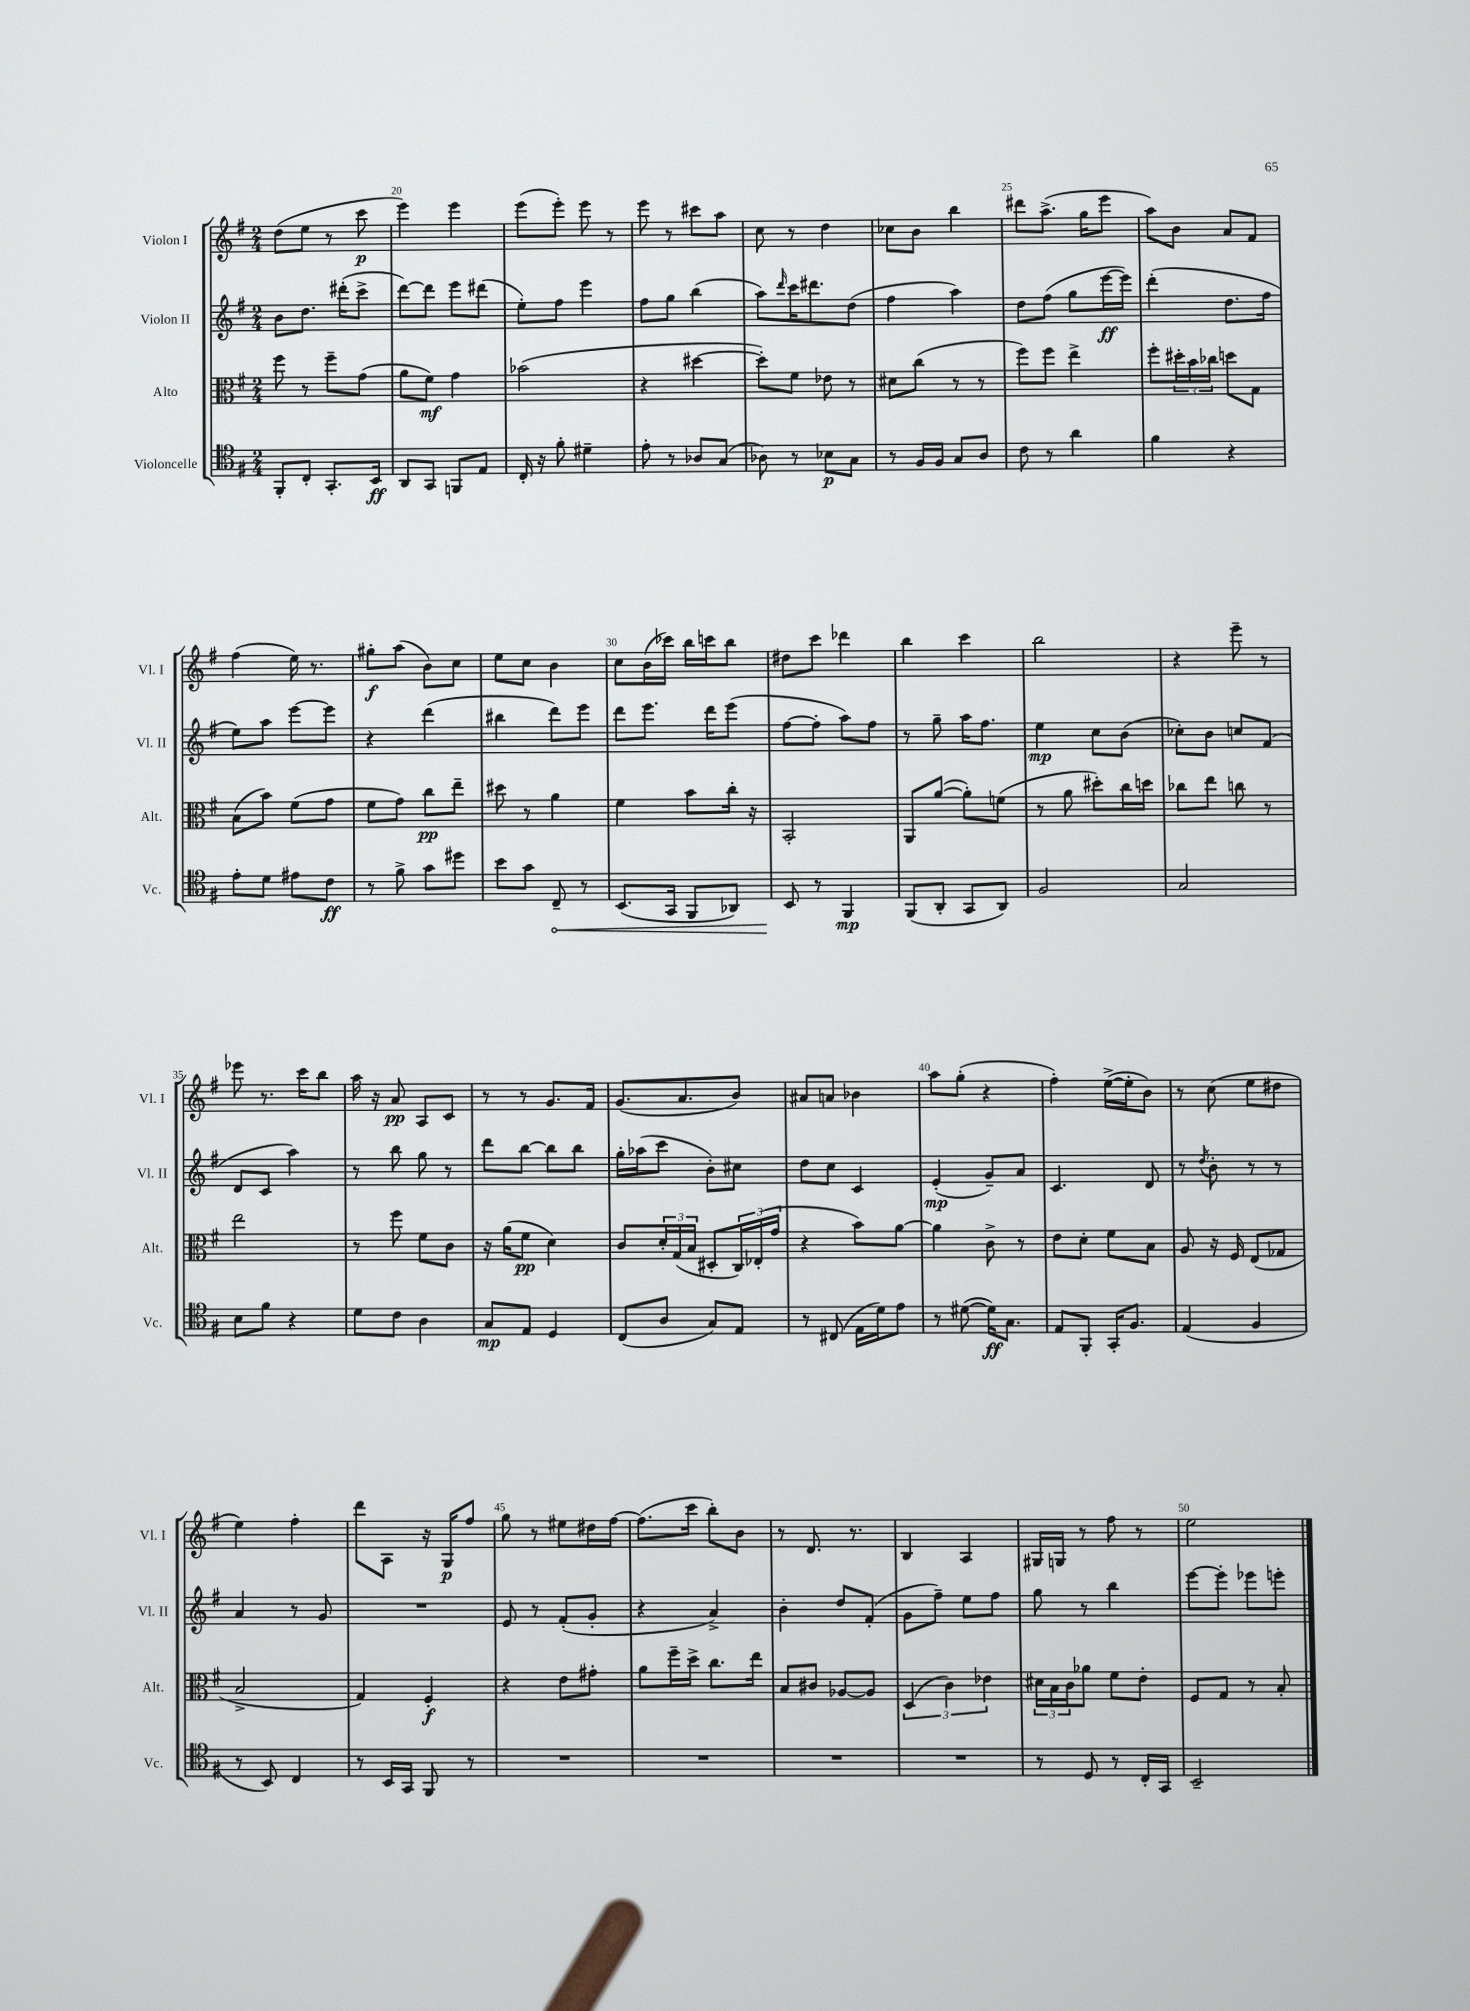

**kern	**dynam	**kern	**dynam	**kern	**dynam	**kern	**dynam
*part4	*part4	*part3	*part3	*part2	*part2	*part1	*part1
*staff4	*staff4	*staff3	*staff3	*staff2	*staff2	*staff1	*staff1
*I"Violoncelle	*	*I"Alto	*	*I"Violon II	*	*I"Violon I	*
*I'Vc.	*	*I'Alt.	*	*I'Vl. II	*	*I'Vl. I	*
*clefC4	*	*clefC3	*	*clefG2	*	*clefG2	*
*k[f#]	*	*k[f#]	*	*k[f#]	*	*k[f#]	*
*M2/4	*	*M2/4	*	*M2/4	*	*M2/4	*
=19	=19	=19	=19	=19	=19	=19	=19
8FF#'/L	.	8ff#\	.	8b\L	.	(8dd\L	.
8C'/J	.	8r	.	8.dd\J	.	8ee\J	.
8.GG'/L	.	8ff#~\L	.	.	.	8r	.
.	.	.	.	(16ddd#X'\KL	.	.	.
.	.	(8g\J	.	8ccc^\J	.	8ccc\	p
16BB/Jk	ff	.	.	.	.	.	.
=20	=20	=20	=20	=20	=20	=20	=20
8AA/L	.	8a\L	.	[8ddd\L)	.	4eee\)	.
8GG/J	.	8f#\J)	mf	8ddd\J]	.	.	.
8FFn/L	.	4g\	.	8eee\L	.	4eee\	.
8E/J	.	.	.	(8ddd#X\J	.	.	.
=21	=21	=21	=21	=21	=21	=21	=21
16C'/	.	(2b-X\	.	8ee'\L)	.	(8eee\L	.
16r	.	.	.	.	.	.	.
8f#'\	.	.	.	8ff#\J	.	8eee'\J)	.
4d#X~\	.	.	.	4eee\	.	8eee\	.
.	.	.	.	.	.	8r	.
=22	=22	=22	=22	=22	=22	=22	=22
8e'\	.	4r	.	8ff#\L	.	8eee\	.
8r	.	.	.	8gg\J	.	8r	.
8A-X/L	.	[4dd#X\	.	(4bb\	.	8ccc#X\L	.
(8G/J	.	.	.	.	.	8aa\J	.
=23	=23	=23	=23	=23	=23	=23	=23
8A-X\)	.	8dd#'\L])	.	8aa\L)	.	8cc\	.
.	.	.	.	16qqddd/	.	.	.
8r	.	8f#\J	.	16ccc\K	.	8r	.
.	.	.	.	8.ddd#X\	.	.	.
8B-X\L	p	8e-X\	.	.	.	4dd\	.
8G\J	.	8r	.	(8dd\J	.	.	.
=24	=24	=24	=24	=24	=24	=24	=24
8r	.	8d#X\L	.	4ff#\	.	8cc-X\L	.
16F#/LL	.	(8cc\J	.	.	.	8b\J	.
16F#/JJ	.	.	.	.	.	.	.
8G/L	.	8r	.	4aa\)	.	4bb\	.
8A/J	.	8r	.	.	.	.	.
=25	=25	=25	=25	=25	=25	=25	=25
8c\	.	8ff#\L)	.	8dd\L	.	8ddd#X\L	.
8r	.	8ff#\J	.	(8ff#\J	.	(8.aa^\J	.
4a\	.	4ee^\	.	8gg\L	.	.	.
.	.	.	.	.	.	16gg\KL	.
.	.	.	.	[16eee\L	ff	8eee\J	.
.	.	.	.	16eee\JJ])	.	.	.
=26	=26	=26	=26	=26	=26	=26	=26
4f#\	.	8ff#'\L	.	(4ddd'\	.	8aa\L)	.
.	.	24dd#X'\L	.	.	.	8b\J	.
.	.	24b\	.	.	.	.	.
.	.	24cc-X\JJ	.	.	.	.	.
4r	.	8ddn\L	.	8.dd\L	.	8a/L	.
.	.	8G\J	.	.	.	8f#/J	.
.	.	.	.	16ff#\Jk	.	.	.
!!LO:LB:g=z
=27	=27	=27	=27	=27	=27	=27	=27
8e'\L	.	(8B\L	.	8ee\L)	.	(4ff#\	.
8d\J	.	8b\J)	.	8aa\J	.	.	.
8e#X\L	.	(8f#\L	.	[8eee\L	.	16ee\)	.
.	.	.	.	.	.	8.r	.
8c\J	ff	8g\J	.	8eee\J]	.	.	.
=28	=28	=28	=28	=28	=28	=28	=28
8r	.	8f#\L	.	4r	.	8gg#X'\L	f
8f#^\	.	8g\J)	.	.	.	(8aa\J	.
8g\L	.	8cc\L	pp	(4ddd\	.	8b\L)	.
8dd#X\J	.	8ee~\J	.	.	.	8cc\J	.
=29	=29	=29	=29	=29	=29	=29	=29
8b\L	.	8dd#X\	.	4bb#X\	.	8ee\L	.
8g\J	.	8r	.	.	.	8cc\J	.
!	!LO:HP:b	!	!	!	!	!	!
8C~/	<	4a\	.	8ddd\L)	.	4b\	.
8r	.	.	.	8eee\J	.	.	.
=30	=30	=30	=30	=30	=30	=30	=30
(8.BB/L	.	4f#\	.	8ddd\L	.	8cc\L	.
.	.	.	.	8.eee\J	.	(16b\L	.
16GG/Jk	.	.	.	.	.	16ccc-X\JJ)	.
8FF#/L	.	8b\L	.	.	.	16bb\LL	.
.	.	.	.	16ddd\KL	.	16cccn\J	.
8AA-X/J)	.	16cc'\Jk	.	(8eee\J	.	8bb\J	.
.	.	16r	.	.	.	.	.
=31	=31	=31	=31	=31	=31	=31	=31
8BB/	.	2BB'/	.	[8ff#\L	.	8dd#X\L	.
8r	[	.	.	8ff#'\J]	.	8ccc\J	.
4FF#/	mp	.	.	8aa\L)	.	4ddd-X\	.
.	.	.	.	8ff#\J	.	.	.
=32	=32	=32	=32	=32	=32	=32	=32
(8FF#/L	.	8AA/L	.	8r	.	4bb\	.
8AA'/J	.	([8a/J	.	8gg~\	.	.	.
8GG/L	.	8a'\L])	.	16aa\KL	.	4ccc\	.
.	.	.	.	8.ff#\J	.	.	.
8AA/J)	.	(8fn\J	.	.	.	.	.
=33	=33	=33	=33	=33	=33	=33	=33
2F#/	.	8r	.	4ee\	mp	2bb\	.
.	.	8a\	.	.	.	.	.
.	.	8dd#X'\L)	.	8cc\L	.	.	.
.	.	16cc\L	.	(8b\J	.	.	.
.	.	16ddn\JJ	.	.	.	.	.
=34	=34	=34	=34	=34	=34	=34	=34
2G/	.	8cc-X\L	.	8cc-X'\L)	.	4r	.
.	.	8ee\J	.	8b\J	.	.	.
.	.	8ccn\	.	8ccn/L	.	8eee~\	.
.	.	8r	.	(8f#/J	.	8r	.
!!LO:LB:g=z
=35	=35	=35	=35	=35	=35	=35	=35
8B\L	.	2ee\	.	8d/L	.	8eee-X\	.
8f#\J	.	.	.	8c/J	.	8.r	.
4r	.	.	.	4aa\)	.	.	.
.	.	.	.	.	.	16ccc\KL	.
.	.	.	.	.	.	8bb\J	.
=36	=36	=36	=36	=36	=36	=36	=36
8d\L	.	8r	.	8r	.	16aa\	.
.	.	.	.	.	.	16r	.
8c\J	.	8ff#\	.	8bb\	.	8a/	pp
4A\	.	8f#\L	.	8gg\	.	8A/L	.
.	.	8c\J	.	8r	.	8c/J	.
=37	=37	=37	=37	=37	=37	=37	=37
8G/L	mp	16r	.	8ddd\L	.	8r	.
.	.	(16a\KL	.	.	.	.	.
8E/J	.	8f#\J	pp	[8bb\J	.	8r	.
4D/	.	4d\)	.	8bb\L]	.	8.g/L	.
.	.	.	.	8bb\J	.	.	.
.	.	.	.	.	.	16f#/Jk	.
=38	=38	=38	=38	=38	=38	=38	=38
(8C/L	.	8c/L	.	16gg'\LL	.	(8.g/L	.
.	.	.	.	(16aa-X\J	.	.	.
8A/J	.	24d'/L	.	8ccc\J	.	.	.
.	.	(24G/	.	.	.	.	.
.	.	.	.	.	.	8.a/	.
.	.	24B/JJ	.	.	.	.	.
8G/L)	.	8D#X'/L	.	8b'\L)	.	.	.
8E/J	.	24C/L)	.	8cc#X\J	.	8b/J)	.
.	.	(24E-X'/	.	.	.	.	.
.	.	24g/JJ	.	.	.	.	.
=39	=39	=39	=39	=39	=39	=39	=39
8r	.	4r	.	8dd\L	.	8a#X/L	.
(8C#X/	.	.	.	8cc\J	.	8an/J	.
16E\LL	.	8b\L)	.	4c/	.	4b-X\	.
16d\J)	.	.	.	.	.	.	.
8e\J	.	[8a\J	.	.	.	.	.
=40	=40	=40	=40	=40	=40	=40	=40
8r	.	4a\]	.	(4e'/	mp	8aa\L	.
([8d#X\	.	.	.	.	.	(8gg'\J	.
16d#\KL])	ff	8c^\	.	8g~/L)	.	4r	.
8.G\J	.	.	.	.	.	.	.
.	.	8r	.	8a/J	.	.	.
=41	=41	=41	=41	=41	=41	=41	=41
8E/L	.	8e\L	.	4.c/	.	4ff#'\)	.
8FF#'/J	.	8d'\J	.	.	.	.	.
16GG'/KL	.	8f#\L	.	.	.	([16ee^\LL	.
8.F#/J	.	.	.	.	.	16ee'\J]	.
.	.	8B\J	.	8d/	.	8b\J)	.
=42	=42	=42	=42	=42	=42	=42	=42
(4E/	.	8A/	.	8r	.	8r	.
.	.	.	.	8qdd/	.	.	.
.	.	16r	.	8b'\	.	(8cc\	.
.	.	16F#/	.	.	.	.	.
4F#/	.	(8E/L	.	8r	.	8ee\L	.
.	.	8G-X/J	.	8r	.	8dd#X\J	.
!!LO:LB:g=z
=43	=43	=43	=43	=43	=43	=43	=43
8r	.	2B^/	.	4a/	.	4ee\)	.
8BB/)	.	.	.	.	.	.	.
4C/	.	.	.	8r	.	4ff#'\	.
.	.	.	.	8g/	.	.	.
=44	=44	=44	=44	=44	=44	=44	=44
8r	.	4G/)	.	2r	.	8ddd\L	.
16BB/LL	.	.	.	.	.	8A\J	.
16GG/JJ	.	.	.	.	.	.	.
8FF#/	.	4F#'/	f	.	.	16r	.
.	.	.	.	.	.	16G/KL	p
8r	.	.	.	.	.	8ff#/J	.
=45	=45	=45	=45	=45	=45	=45	=45
2r	.	4r	.	8e/	.	8gg\	.
.	.	.	.	8r	.	8r	.
.	.	8e\L	.	(8f#'/L	.	8ee#X\L	.
.	.	8g#X'\J	.	8g'/J	.	16dd#X\L	.
.	.	.	.	.	.	[16ff#\JJ	.
=46	=46	=46	=46	=46	=46	=46	=46
2r	.	8a\L	.	4r	.	(8.ff#\L]	.
.	.	16ff#~\L	.	.	.	.	.
.	.	16dd^\JJ	.	.	.	16ccc\Jk	.
.	.	8.cc\L	.	4a^/)	.	8bb'\L)	.
.	.	.	.	.	.	8b\J	.
.	.	16ee\Jk	.	.	.	.	.
=47	=47	=47	=47	=47	=47	=47	=47
2r	.	8B/L	.	4b'\	.	8r	.
.	.	8c#X/J	.	.	.	8.d/	.
.	.	[8A-X/L	.	8dd/L	.	.	.
.	.	.	.	.	.	8.r	.
.	.	8A-/J]	.	(8f#'/J	.	.	.
=48	=48	=48	=48	=48	=48	=48	=48
2r	.	(6D/	.	8g\L	.	4B/	.
.	.	.	.	8ff#~\J)	.	.	.
.	.	6c\)	.	.	.	.	.
.	.	.	.	8ee\L	.	4A/	.
.	.	6e-X\	.	.	.	.	.
.	.	.	.	8ff#\J	.	.	.
=49	=49	=49	=49	=49	=49	=49	=49
8r	.	24d#X\LL	.	8gg\	.	16G#X/LL	.
.	.	24B\	.	.	.	.	.
.	.	.	.	.	.	16Gn/JJ	.
.	.	24c\J	.	.	.	.	.
8D/	.	8a-X\J	.	8r	.	8r	.
8r	.	8f#\L	.	4bb\	.	8ff#\	.
16C'/LL	.	8e'\J	.	.	.	8r	.
16GG/JJ	.	.	.	.	.	.	.
=50	=50	=50	=50	=50	=50	=50	=50
2BB~/	.	8F#/L	.	[8eee\L	.	2ee\	.
.	.	8G/J	.	8eee'\J]	.	.	.
.	.	8r	.	8eee-X\L	.	.	.
.	.	8B'/	.	8eeen'\J	.	.	.
==	==	==	==	==	==	==	==
*-	*-	*-	*-	*-	*-	*-	*-
